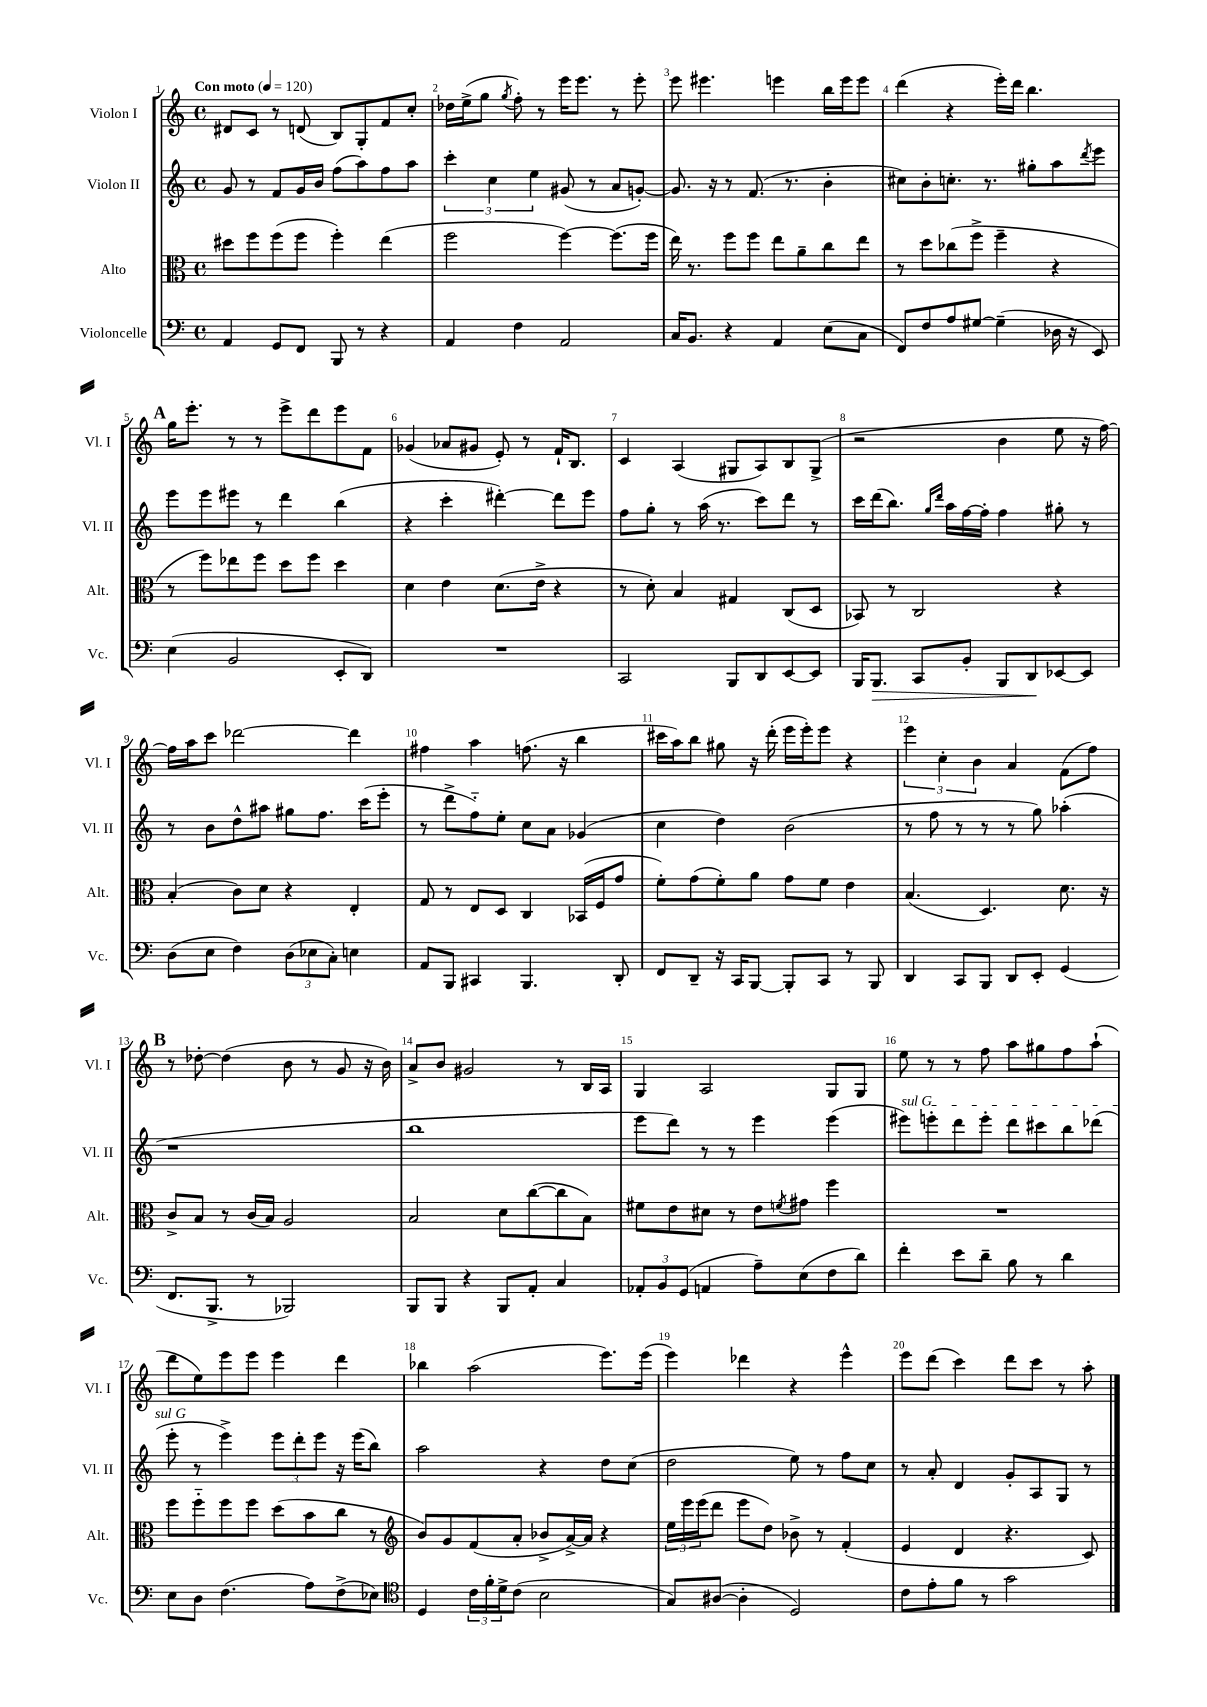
<<
\new StaffGroup <<
\new Staff = "s0" \with { instrumentName = "Violon I" shortInstrumentName = "Vl. I" } {
    \clef treble \key c \major \defaultTimeSignature \time 4/4 \tempo "Con moto" 4 = 120
    dis'8 c'8 r8 d'8( b8) g8-. f'8 c''8-. |
    des''16 e''16->( g''8 \acciaccatura { g''8 } f''8-.) r8 e'''16 e'''8. r8 e'''8-. |
    e'''8 eis'''4. e'''4 b''16 e'''16 e'''8 |
    d'''4( r4 e'''16-.) d'''16 b''4. |
    \mark \markup { \bold "A" } g''16 e'''8.-. r8 r8 e'''8-> d'''8 e'''8 f'8 |
    ges'4( aes'8 gis'8 e'8-.) r8 f'16-! b8. |
    c'4 a4( gis8 a8) b8 gis8->( |
    r2 b'4 e''8 r16 f''16~) |
    f''16 a''16 c'''8 des'''2~ des'''4 |
    fis''4 a''4 f''8.( r16 b''4 |
    cis'''16 a''16) b''8 gis''8 r16 d'''16-.( e'''16 e'''16-.) e'''8 r4 |
    \tuplet 3/2 { e'''4 c''4-. b'4 } a'4 f'8( f''8) |
    \mark \markup { \bold "B" } r8 des''8~-. des''4( b'8 r8 g'8 r16 b'16) |
    a'8-> b'8 gis'2 r8 b16 a16 |
    g4 a2 g8 g8 |
    e''8 r8 r8 f''8 a''8 gis''8 f''8 a''8-!( |
    d'''8 e''8) e'''8 e'''8 e'''4 d'''4 |
    bes''4 a''2( e'''8.) e'''16( |
    e'''4) des'''4 r4 e'''4-^ |
    e'''8 d'''8( c'''4) d'''8 c'''8 r8 a''8-. \bar "|." |
}
\new Staff = "s1" \with { instrumentName = "Violon II" shortInstrumentName = "Vl. II" } {
    \clef treble \key c \major \defaultTimeSignature \time 4/4
    g'8 r8 f'8 g'16 b'16 f''8( a''8) f''8 a''8 |
    \tuplet 3/2 { c'''4-. c''4 e''4 } gis'8( r8 a'8 g'8~-.) |
    g'8. r16 r8 f'8.( r8. b'4-. |
    cis''8) b'8-. c''8.-. r8. gis''8-. a''8 \acciaccatura { d'''8 } e'''8 |
    \mark \markup { \bold "A" } e'''8 e'''8 eis'''8 r8 d'''4 b''4( |
    r4 c'''4-. dis'''4~-.) dis'''8 e'''8 |
    f''8 g''8-. r8 a''16( r8. c'''8) d'''8 r8 |
    c'''16 d'''16( b''8.) \grace { g''16 d'''16 } a''16 f''16~ f''16-. f''4 gis''8-. r8 |
    r8 b'8 d''8-^ ais''8 gis''8 f''8. c'''16( e'''8-. |
    r8 d'''8-> f''8-_) e''8-. c''8 a'8 ges'4( |
    c''4 d''4) b'2( |
    r8 f''8 r8 r8 r8 g''8) aes''4-.( |
    \mark \markup { \bold "B" } r1 |
    b''1 |
    e'''8 d'''8) r8 r8 e'''4 e'''4( |
    \once \override TextSpanner.bound-details.left.text = \markup { \italic "sul G" } eis'''8\startTextSpan) e'''8-. d'''8 e'''8-. d'''8 cis'''8 b''8 des'''8( |
    e'''8-.\stopTextSpan r8 e'''4->) \tuplet 3/2 { e'''8 d'''8-. e'''8 } r16 e'''16( b''8) |
    a''2 r4 d''8 c''8( |
    d''2 e''8) r8 f''8 c''8 |
    r8 a'8-. d'4 g'8-. a8 g8 r8 \bar "|." |
}
\new Staff = "s2" \with { instrumentName = "Alto" shortInstrumentName = "Alt." } {
    \clef alto \key c \major \defaultTimeSignature \time 4/4
    dis''8 f''8 f''8( f''8 f''4-.) e''4( |
    f''2 f''4~) f''8.( f''16 |
    e''16) r8. f''8 f''8 e''8 a'8-- c''8 e''8 |
    r8 d''8 ces''8( f''8-> f''4-- r4 |
    \mark \markup { \bold "A" } r8 f''8) ees''8 f''8 d''8 f''8 d''4 |
    d'4 e'4 d'8.( e'16-> r4 |
    r8 d'8-.) b4 gis4 c8( d8 |
    bes,8) r8 c2 r4 |
    b4-.( c'8) d'8 r4 e4-. |
    g8 r8 e8 d8 c4 bes,16( f16 g'8 |
    f'8-.) g'8( f'8-.) a'8 g'8 f'8 e'4 |
    b4.( d4.) d'8. r16 |
    \mark \markup { \bold "B" } c'8-> b8 r8 c'16( b16) a2 |
    b2 d'8 c''8~( c''8 b8) |
    fis'8 e'8 dis'8 r8 e'8 \acciaccatura { f'8 } gis'8 f''4 |
    R1 |
    f''8 f''8-_ f''8 f''8 d''8( b'8 c''8 r8 |
    \clef treble b'8) g'8 f'8( a'8-. bes'8-> a'16~->) a'16 r4 |
    \tuplet 3/2 { e''16 e'''16 e'''16( } d'''8 e'''8 d''8) bes'8-> r8 f'4-.( |
    e'4 d'4 r4. c'8) \bar "|." |
}
\new Staff = "s3" \with { instrumentName = "Violoncelle" shortInstrumentName = "Vc." } {
    \clef bass \key c \major \defaultTimeSignature \time 4/4
    a,4 g,8 f,8 b,,8 r8 r4 |
    a,4 f4 a,2 |
    c16 b,8. r4 a,4 e8( c8 |
    f,8) f8 a8 gis8~ gis4--( des16 r16 e,8) |
    \mark \markup { \bold "A" } e4( b,2 e,8-. d,8) |
    R1 |
    c,2 b,,8 d,8 e,8~ e,8 |
    b,,16 b,,8.\> c,8 b,8-. b,,8 d,8\! ees,8~ ees,8 |
    d8( e8 f4) \tuplet 3/2 { d8( ees8 c8-.) } e4 |
    a,8 b,,8 cis,4 b,,4. d,8-. |
    f,8 d,8-- r16 c,16 b,,8~ b,,8-. c,8 r8 b,,8 |
    d,4 c,8 b,,8 d,8 e,8-. g,4( |
    \mark \markup { \bold "B" } f,8. b,,8.-> r8 bes,,2) |
    b,,8 b,,8 r4 b,,8 a,8-. c4 |
    \tuplet 3/2 { aes,8-. b,8 g,8( } a,4 a8--) e8( f8 d'8) |
    f'4-. e'8 d'8-- b8 r8 d'4 |
    e8 d8 f4.( a8) f8->( ees8) |
    \clef tenor d4 \tuplet 3/2 { c'16 f'16-. d'16-> } c'8( b2 |
    g8) ais8~( ais4-. d2) |
    c'8 e'8-. f'8 r8 g'2 \bar "|." |
}
>>
>>
\layout { \context { \Score \override BarNumber.break-visibility = ##(#f #t #t) barNumberVisibility = #all-bar-numbers-visible } }
